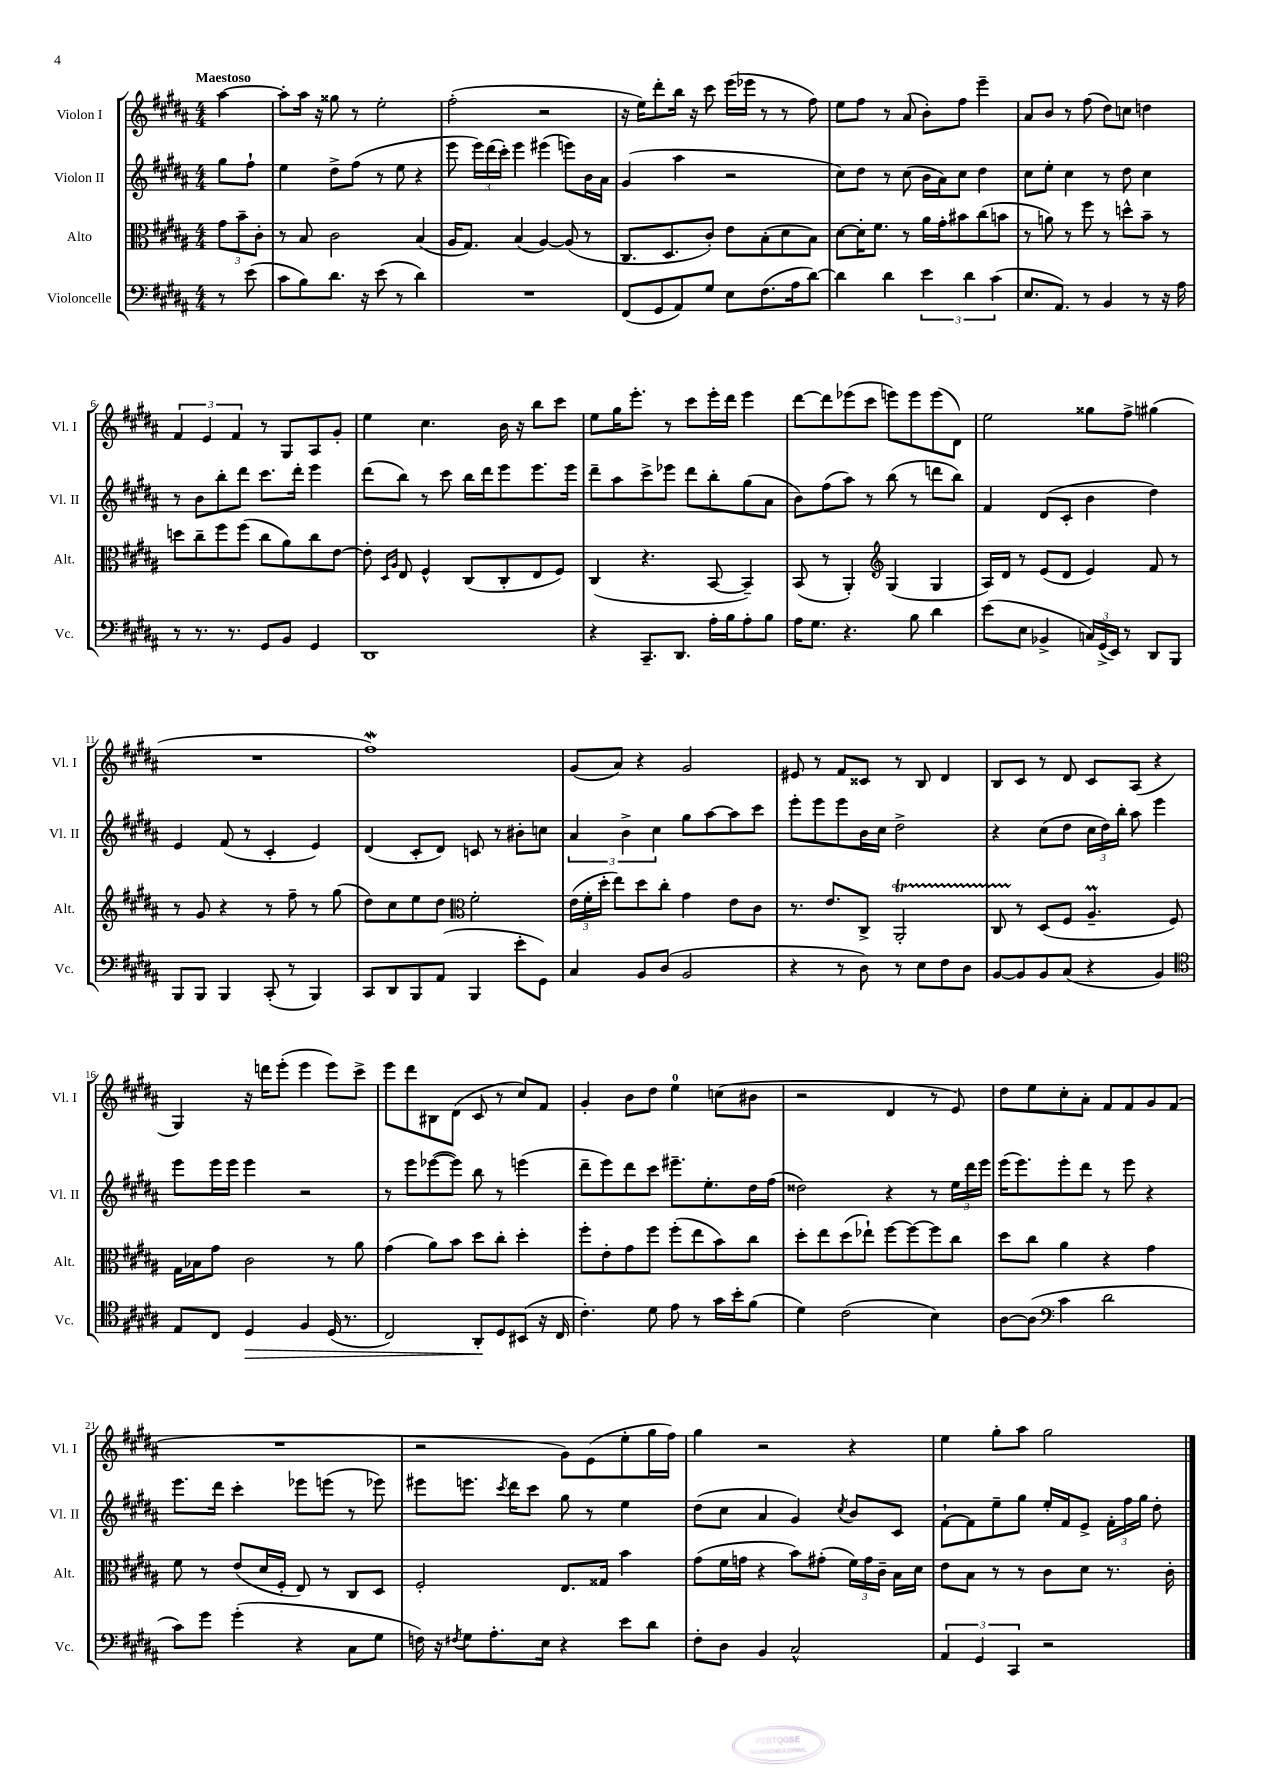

**kern	**kern	**kern	**kern
*staff4	*staff3	*staff2	*staff1
*clefF4	*clefC3	*clefG2	*clefG2
*k[f#c#g#d#a#]	*k[f#c#g#d#a#]	*k[f#c#g#d#a#]	*k[f#c#g#d#a#]
*M4/4	*M4/4	*M4/4	*M4/4
8r	12g#	8gg#	[4aa#
.	12b~	.	.
(8e	.	8ff#`	.
.	12c#'	.	.
=	=	=	=
8c#	8r	4ee	8aa#']
8B)	8B	.	16aa#
.	.	.	16r
8.d#	2c#	8dd#^	8gg##
.	.	(8ff#	8r
16r	.	.	.
(8e	.	8r	2ee'
8r	.	8ee	.
4d#)	(4B	4r	.
=	=	=	=
1r	16A#	8eee	(2ff#'
.	8.G#)	.	.
.	.	24eee)	.
.	.	(24ddd#	.
.	.	24ccc#')	.
.	(4B	4eee	.
.	[4A#)	(4eee#	2r
.	(8A#]	8eee)	.
.	8r	16b	.
.	.	16a#	.
=	=	=	=
(8FF#	8.C#	(4g#	16r
.	.	.	16ee)
8GG#	.	.	8ddd#'
.	8.D#	.	.
8AA#)	.	4aa#	16bb
.	.	.	16r
8G#	8c#')	.	8ccc#
8E	8e	2r	(16eee
.	.	.	16eee-
(8.F#	(8B'	.	8r
.	8d#	.	8r
16A#	.	.	.
[8d#)	8B)	.	8ff#)
=	=	=	=
4d#]	[8d#	8cc#)	8ee
.	16d#']	8dd#	8ff#
.	8.f#	.	.
4d#	.	8r	8r
.	8r	(8cc#	(8a#
6e	16a#	16b	8b')
.	16g#'	16a#)	.
.	8b#	8cc#	8ff#
6d#	.	.	.
.	(8cc#	4dd#	4eee~
(6c#	.	.	.
.	8b	.	.
=	=	=	=
8.E	8r	8cc#	8a#
.	8a)	8ee'	8b
8.AA#)	.	.	.
.	8r	4cc#	8r
8r	8ff#	.	(8ff#
4BB	8r	8r	8dd#)
.	8dd^^	8dd#	8cc
8r	8b~	4cc#	4dd
16r	8r	.	.
16A#	.	.	.
=	=	=	=
8r	8dd	8r	6f#
8.r	8cc#~	8b	.
.	.	.	6e
.	8ff#	8bb'	.
8.r	.	.	.
.	.	.	6f#
.	(8ff#	8ddd#	.
8GG#	8cc#	8.ccc#	8r
8BB	8a#)	.	8G#
.	.	16ddd#'	.
4GG#	8cc#	4eee	8A#
.	[8e	.	8g#'
=	=	=	=
1DD#	8e']	(8ddd#	4ee
.	16qqD#	.	.
.	16qqA#	.	.
.	8E	8bb)	.
.	4F#^^	8r	4.cc#
.	.	8ccc#	.
.	(8C#	16bb	.
.	.	16ddd#	.
.	8C#'	8eee	16b
.	.	.	16r
.	8E	8.eee	8bb
.	8F#)	.	8ccc#
.	.	16eee	.
=	=	=	=
4r	(4C#	8ddd#~	8ee
.	.	8aa#	16gg#
.	.	.	8.eee'
8.CC#~	4.r	8ccc#^	.
.	.	8eee-	8r
8.DD#	.	.	.
.	.	8ddd#	8ccc#
16A#'	[8BB	8bb'	16eee'
16B	.	.	16ddd#
8A#'	4BB~])	(8gg#	4eee
8B	.	8a#	.
=	=	=	=
16A#	(8BB	8b)	[8ddd#
8.G#	.	.	.
.	8r	(8ff#	8ddd#]
4.r	4AA#')	8aa#)	(8eee-
.	.	8r	8ccc#
*	*clefG2	*	*
.	(4G#	(8bb	8eee)
8B	.	8r	8eee
4d#	4G#	8ddd	(8eee
.	.	8bb)	8d#)
=	=	=	=
(8e	16A#)	4f#	2ee
.	16d#	.	.
8E	8r	.	.
4BB-^	(8e	(8d#	.
.	8d#	8c#'	.
24C)	4e)	4b	8gg##
(24GG#^	.	.	.
24EE)	.	.	.
8r	.	.	8ff#^
8DD#	8f#	4dd#)	(4gg#
8BBB	8r	.	.
=	=	=	=
8BBB	8r	4e	1r
8BBB	8g#	.	.
4BBB	4r	(8f#	.
.	.	8r	.
(8CC#'	8r	4c#'	.
8r	8ff#~	.	.
4BBB)	8r	4e)	.
.	(8gg#	.	.
=	=	=	=
8CC#	8dd#)	(4d#	1ff#)
8DD#	8cc#	.	.
8BBB	8ee	8c#'	.
(8AA#	8dd#	8d#)	.
*	*clefC3	*	*
4BBB	2f#'	8c	.
.	.	8r	.
8e'	.	8b#'	.
8GG#)	.	8cc	.
=	=	=	=
4C#	(24e	6a#	(8g#
.	24f#'	.	.
.	24dd#'	.	.
.	8ee)	.	8a#)
.	.	6b^	.
8BB	8dd#	.	4r
.	.	6cc#	.
(8D#	8cc#'	.	.
2BB	4g#	8gg#	2g#
.	.	[8aa#	.
.	8e	8aa#]	.
.	8c#	8ccc#	.
=	=	=	=
4r	8.r	8eee'	8e#
.	.	8eee	8r
.	8.e	.	.
8r	.	8eee	8f#
8D#)	8C#^	16b	8c##
.	.	16cc#	.
8r	2AA#'	2dd#^	8r
8E	.	.	8B
8F#	.	.	4d#
8D#	.	.	.
=	=	=	=
[8BB	8C#	4r	8B
8BB]	8r	.	8c#
8BB	(8D#	(8cc#	8r
(8C#	8F#	8dd#	8d#
4r	4.A#~	24cc#	8c#
.	.	24dd#)	.
.	.	24bb'	.
.	.	8aa#	(8A#
4BB)	.	4eee	4r
.	8F#)	.	.
=	=	=	=
*clefC4	*	*	*
8E	16G#	8eee	4G#)
.	16B-	.	.
8C#	8g#	16eee	.
.	.	16eee	.
4D#	2c#	4eee	16r
.	.	.	16ddd
.	.	.	(8eee'
4F#	.	2r	4eee
(16D#	8r	.	8eee)
8.r	.	.	.
.	8a#	.	8ccc#^
=	=	=	=
2C#)	(4g#	8r	8eee
.	.	8eee	8ddd#
.	8a#)	([8eee-	8B#
.	8b	8eee-])	(8d#
8AA#'	8dd#	8bb	8c#
8D#	8cc#'	8r	8r
(8BB#	4dd#'	(4eee	8cc#)
16r	.	.	8f#
16C#	.	.	.
=	=	=	=
4.c#')	8ff#'	8ddd#~	4g#'
.	8e'	8eee)	.
.	8g#	8ddd#	8b
8d#	8ff#	8ccc#	8dd#
8e	(8ff#'	8.eee#~	4ee
8r	8ee	.	.
.	.	8.ee'	.
16g#	8b)	.	(8cc
16b'	.	.	.
(8f#	8cc#	16dd#	8b#
.	.	(16ff#	.
=	=	=	=
4d#)	8dd#'	2dd##)	2r
.	8ee	.	.
(2c#	(8dd#	.	.
.	8ee-`)	.	.
.	[8ff#	4r	4d#
.	8ff#_	.	.
4B)	8ff#]	8r	8r
.	8cc#	24ee	8e)
.	.	24ddd#	.
.	.	24eee	.
=	=	=	=
[8A#	8dd#	(16eee	8dd#
.	.	8.eee)	.
(8A#]	8cc#	.	8ee
*clefF4	*	*	*
4c#	4a#	8eee'	8cc#'
.	.	8ddd#	8a#'
2d#	4r	8r	8f#
.	.	8eee	8f#
.	4g#	4r	8g#
.	.	.	(8f#
=	=	=	=
8c#)	8f#	8.eee	1r
8g#	8r	.	.
.	.	16ddd#	.
(4g#'	(8e	4ccc#'	.
.	16d#	.	.
.	16F#'	.	.
4r	8E)	8eee-	.
.	8r	(8eee	.
8C#	8C#	8r	.
8G#	8D#	8eee-)	.
=	=	=	=
16F)	2F#'	8eee#	2r
16r	.	.	.
8qF#	.	.	.
8G#	.	8.eee	.
8.A#'	.	.	.
.	.	8qccc#	.
.	.	16ddd#	.
.	.	8ccc#	.
16E	.	.	.
4r	8.E	8gg#	8g#)
.	.	8r	(8e
.	16G##	.	.
8e	4b	4ee	8ee'
8d#	.	.	16gg#
.	.	.	16ff#)
=	=	=	=
8F#'	(8g#	(8dd#	4gg#
8D#	16f#	8cc#	.
.	16g	.	.
4BB	4r	4a#	2r
2C#^^	8b)	4g#)	.
.	(8g#'	.	.
.	.	8qcc#	.
.	24f#)	8b	4r
.	24g#	.	.
.	24c#~	.	.
.	16B	8c#	.
.	16d#	.	.
=	=	=	=
6AA#	8e	[8f#`	4ee
.	8B	8f#]	.
6GG#	.	.	.
.	8r	8ee~	8gg#'
6CC#	.	.	.
.	8r	8gg#	8aa#
2r	8c#	16ee'	2gg#
.	.	16f#	.
.	8d#	8e^	.
.	8.r	24f#'	.
.	.	24ff#	.
.	.	24gg#	.
.	.	8dd#'	.
.	16c#'	.	.
==	==	==	==
*-	*-	*-	*-
